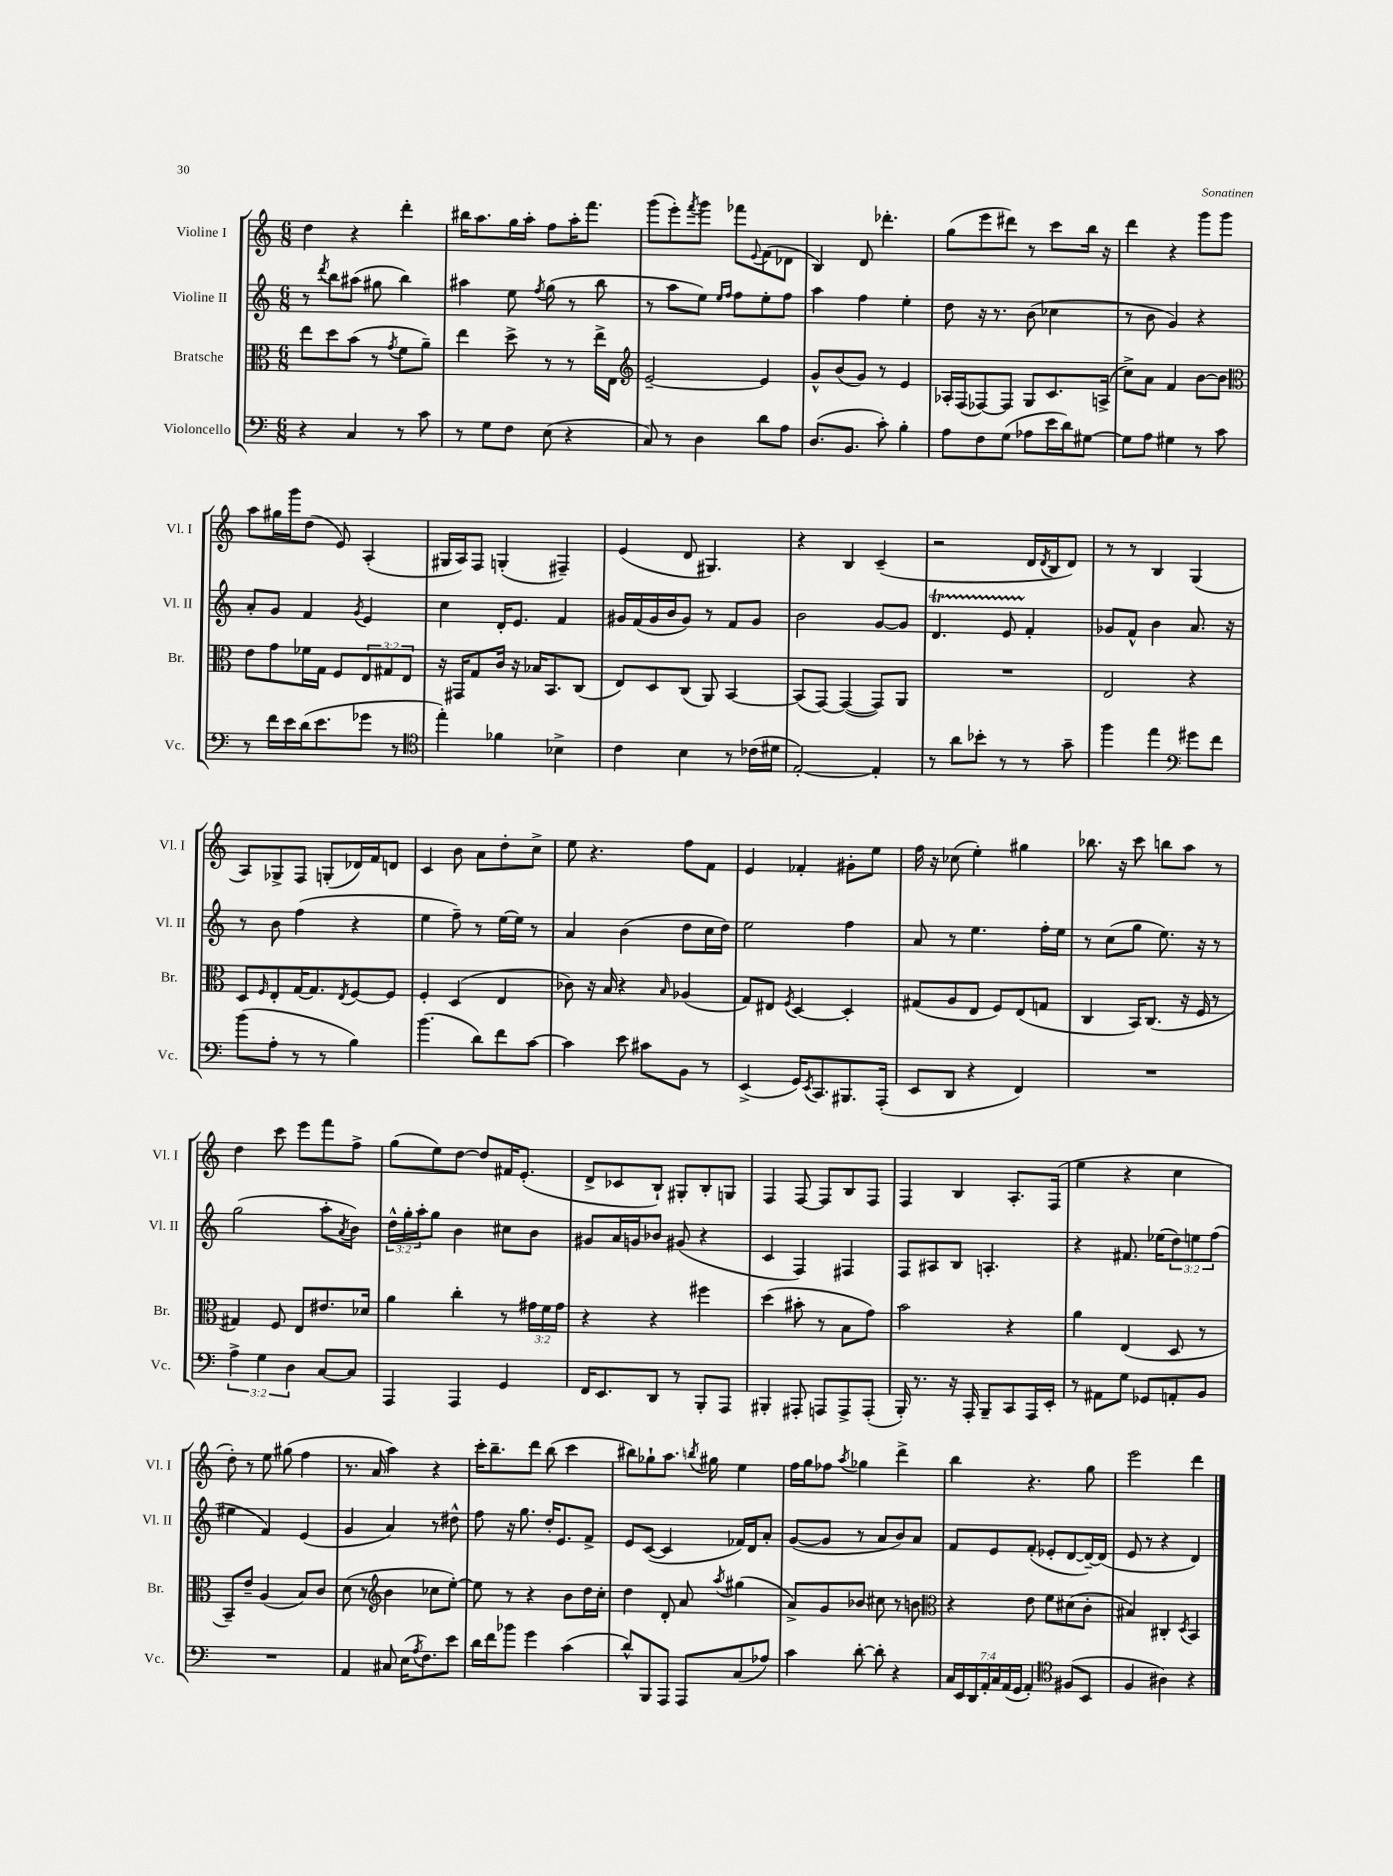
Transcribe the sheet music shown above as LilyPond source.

<<
\new StaffGroup <<
\new Staff = "s0" \with { instrumentName = "Violine I" shortInstrumentName = "Vl. I" } {
    \clef treble \key c \major \numericTimeSignature \time 6/8
    d''4 r4 d'''4-. |
    bis''16 a''8. g''16 a''16-. f''8 a''16-. f'''8. |
    g'''8( e'''8-.) \acciaccatura { f'''8 } g'''8 fes'''8 \appoggiatura { e'8 } f'8( des'8 |
    b4) d'8 des'''4.-. |
    g''8( e'''8 dis'''8) r8 c'''8 b''16 r16 |
    d'''4 r4 g'''8 g'''8 |
    a''8 gis''16 g'''16 d''8( e'8) a4-.( |
    gis16 a16) f8 g4-.( fis4--) |
    e'4( d'8 gis4.) |
    r4 b4 c'4--( |
    r2 d'16 \acciaccatura { d'8 } b16 d'8) |
    r8 r8 b4 g4( |
    a8) ges8-> f8 g8-.( des'16) f'16 d'8 |
    c'4 b'8 a'8 d''8-. c''8-> |
    e''8 r4. f''8 f'8 |
    e'4 fes'4-. gis'8-. e''8 |
    f''16 r16 ces''8( e''4-.) gis''4 |
    bes''8. r16 c'''8 b''8 a''8 r8 |
    d''4 c'''8 e'''8 f'''8 f''8-> |
    g''8( e''8) d''8~ d''8 fis'16 e'8.-.( |
    d'8-> ces'8 b8-!) gis8-. b8-. g8 |
    f4 f8~ f8 b8 f8 |
    f4 b4 a8.-. f16( |
    e''4 r4 c''4 |
    d''8-.) r8 e''8 gis''8( f''4 |
    r8. a'16 a''4) r4 |
    c'''16-. b''8.-- d'''8 b''8( c'''4 |
    bis''8) ges''8-! a''8. \acciaccatura { b''8 } gis''16 e''4 |
    f''16 g''16 fes''8 \acciaccatura { a''8 } ges''4 d'''4-> |
    b''4 r4. g''8 |
    e'''2 d'''4 \bar "|." |
}
\new Staff = "s1" \with { instrumentName = "Violine II" shortInstrumentName = "Vl. II" } {
    \clef treble \key c \major \numericTimeSignature \time 6/8 \override Staff.TupletNumber.text = #tuplet-number::calc-fraction-text
    r8 \acciaccatura { d'''8 } b''8 ais''8( gis''8 b''4) |
    ais''4 e''8 \acciaccatura { f''8 } g''8( r8 b''8 |
    r8 a''8 e''8) \grace { e''16 f''16 } f''8 e''8-. f''8 |
    a''4 f''4 e''4-. |
    d''8 r16 r8. b'8( ces''4 |
    r8 b'8 g'4) r4 |
    a'8-. g'8 f'4 \acciaccatura { g'8 } e'4 |
    c''4 d'16-. e'8. f'4 |
    gis'16 f'16( gis'16 b'16 gis'8) r8 f'8 gis'8 |
    b'2 g'8~ g'8 |
    d'4.\startTrillSpan e'8 f'4-.\stopTrillSpan |
    ges'8 f'8-^ b'4 a'8. r16 |
    r8 b'8 f''4( r4 |
    e''4 f''8--) r8 e''16~ e''16 r8 |
    a'4 b'4( d''8 c''16 d''16) |
    e''2 f''4 |
    a'8 r8 e''4. f''16-. e''16 |
    r8 c''8( g''8 e''8.) r16 r8 |
    g''2( a''8-. \acciaccatura { a'8 } b'8) |
    \tuplet 3/2 { d''16-^ g''16-. a''16-. } g''8 b'4 cis''8 b'8 |
    gis'8 a'16 g'16 bes'8 gis'8( r4 |
    c'4 f4) fis4 |
    f8 ais8 b8 a4.-. |
    r4 fis'8. ees''16( \tuplet 3/2 { d''8) e''8 f''8( } |
    eis''4 f'4) e'4( |
    g'4 a'4) r8 dis''8-^ |
    f''8 r16 g''8. d''16-. e'8. f'8-> |
    e'8 c'8~( c'4 fes'16) d'16 a'8-. |
    g'8~( g'8 r8 a'8 b'8) a'8 |
    f'8 e'8 f'8-.( ees'8-. d'8~ d'16~--) d'16( |
    e'8 r8 r4 d'4) \bar "|." |
}
\new Staff = "s2" \with { instrumentName = "Bratsche" shortInstrumentName = "Br." } {
    \clef alto \key c \major \numericTimeSignature \time 6/8 \override Staff.TupletNumber.text = #tuplet-number::calc-fraction-text
    e''8 d''8 b'8( r8 \acciaccatura { g'8 } f'8 a'8--) |
    e''4 d''8-> r8 r8 e''16-> e16 |
    \clef treble e'2~-- e'4 |
    g'8-^ b'8( g'8) r8 e'4 |
    aes16-. f16( fes8~) fes8 g8 c'8. a16->( |
    c''8->) a'8 f'4 b'8~ b'8 |
    \clef alto e'8 g'8 fes'16 g16 f8 \tuplet 3/2 { e8 gis8 e8 } |
    r16 gis,16 g8 c'16 r16 bes16 b,8. c8( |
    e8) d8 c8( a,8) b,4~ |
    b,8( g,8~) g,4~( g,8) a,8 |
    R2. |
    e2 r4 |
    d8 \grace { f16 } e8-. g16~ g8. \acciaccatura { e8 } f8~ f8 |
    f4-. d4( e4 |
    ces'8) r16 b16 r4 \grace { b16 } aes4( |
    g8) eis8 \acciaccatura { f8 } d4~ d4-. |
    gis8( a8 e8 f8) e8( g8 |
    c4 b,16) c8.( r16 f16 r8 |
    gis4) f8 e8 eis'8. des'16 |
    a'4 c''4-. r8 \tuplet 3/2 { gis'16 f'16 gis'16 } |
    r4 r4 fis''4 |
    d''4( bis'8-. r8 b8 g'8) |
    b'2 r4 |
    a'4 e4( d8 r8 |
    b,8--) e'8-- a4( b8) c'8 |
    d'8( r8 \clef treble b'4 ces''8 e''8~-.) |
    e''8 r8 r4 b'8 d''16 c''16-. |
    d''4 d'8-. a'8 \acciaccatura { a''8 } gis''4( |
    a'8->) g'8 bes'8 cis''8 r8 b'8 |
    \clef alto r4 e'8 f'8 dis'8( c'8-. |
    bis4) cis4-. \acciaccatura { d8 } b,4 \bar "|." |
}
\new Staff = "s3" \with { instrumentName = "Violoncello" shortInstrumentName = "Vc." } {
    \clef bass \key c \major \numericTimeSignature \time 6/8 \override Staff.TupletNumber.text = #tuplet-number::calc-fraction-text
    r4 c4 r8 c'8 |
    r8 g8 f8 e8( r4 |
    c8) r8 d4 d'8 a8 |
    d8.( b,8. c'8-.) b4-. |
    a8 f8 g8( aes8 e'16 d'16) gis8~ |
    gis8 a8 gis4 r8 c'8 |
    r8 f'16 e'16 d'16( e'8. ges'8 r8 |
    \clef tenor e''4-.) fes'4 bes4-> |
    c'4 b4 r8 ces'16( dis'16 |
    e2~-.) e4-. |
    r8 a'8 bes'8-. r8 r8 g'8-- |
    f''4 e''4 \clef bass gis'8 f'8 |
    b'8( a8-. r8 r8 b4) |
    b'4.( d'8) f'8 c'8~ |
    c'4 e'8 cis'8 b,8 r8 |
    e,4->( g,16) \acciaccatura { e,8 } c,8. bis,,8. a,,16-.( |
    e,8 d,8 r4 f,4) |
    R2. |
    \tuplet 3/2 { a4-> g4 d4 } c8~ c8 |
    a,,4 a,,4 g,4 |
    f,16 e,8. d,8 r8 b,,8-. a,,8 |
    bis,,4-. ais,,8-. a,,8 a,,8-> a,,8-.( |
    b,,16-.) r8. r16 a,,16-. b,,8-- c,8 a,,16 e,16-. |
    r8 ais,8 g8 ges,8 a,8-. b,8 |
    R2. |
    a,4 cis8 e16( \acciaccatura { a8 } f8.) e'8 |
    d'16 f'16 bes'8 g'4 c'4( |
    d'8-^) b,,8 a,,8 a,,8 c8( aes8) |
    c'4 d'8~-. d'8-. r4 |
    \tuplet 7/4 { c16 e,16 d,16 a,16-. c16 a,16( g,16 } a,4-.) \clef tenor fis8( b,8 |
    f4 ais4) r4 \bar "|." |
}
>>
>>
\layout { \context { \Score \remove "Bar_number_engraver" } }
